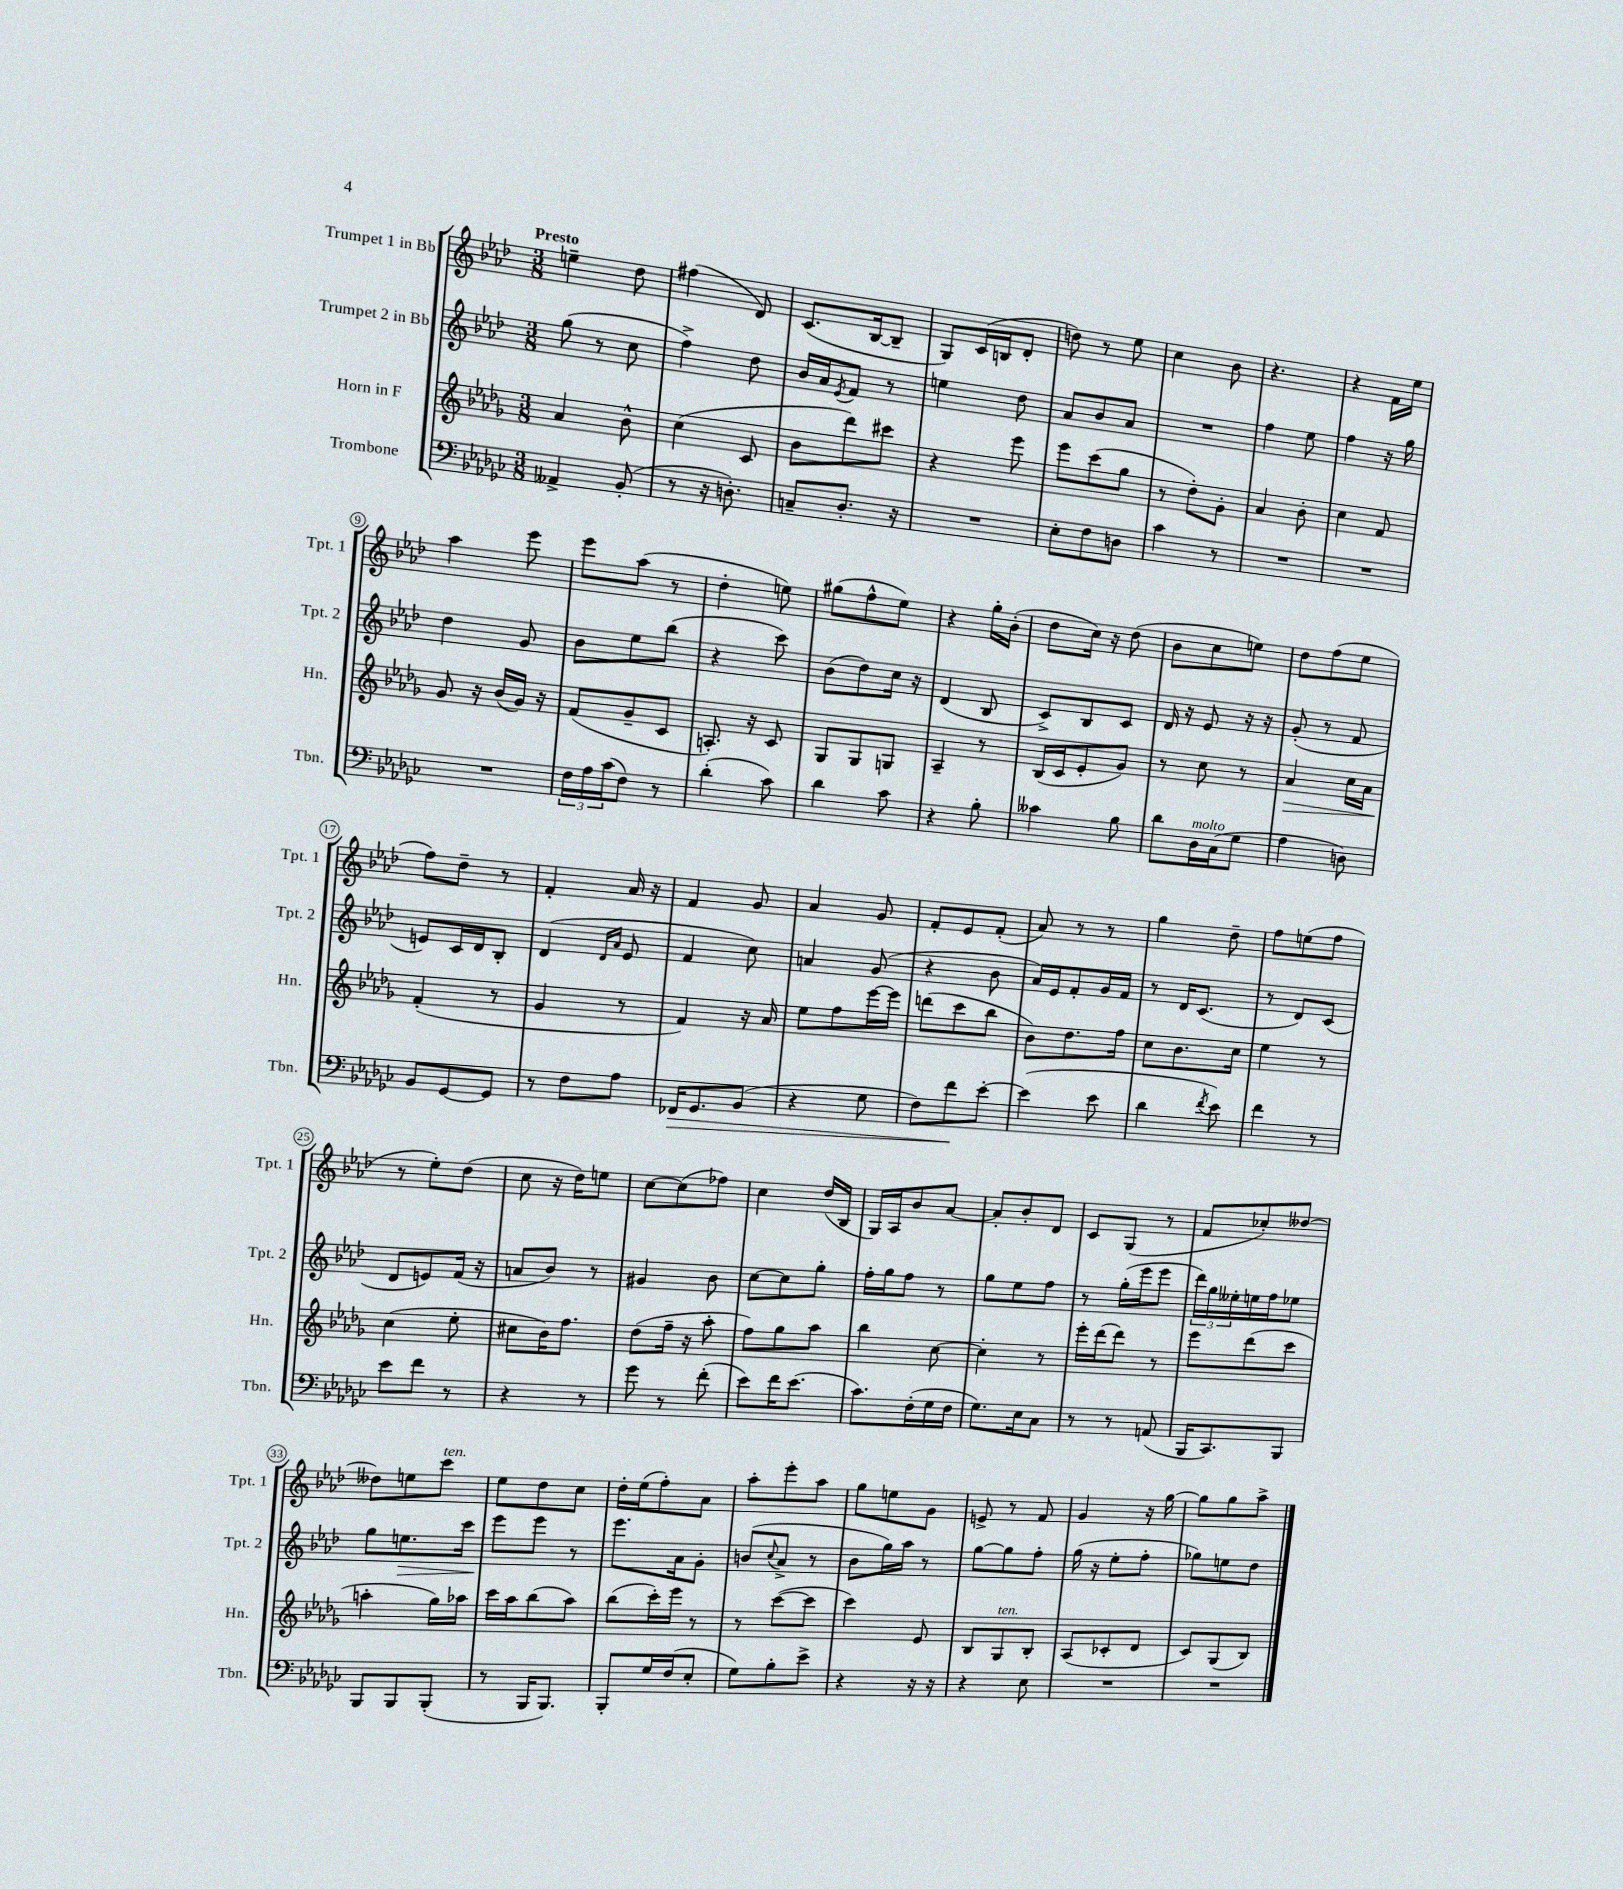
<<
\new StaffGroup <<
\new Staff = "s0" \with { instrumentName = "Trumpet 1 in Bb" shortInstrumentName = "Tpt. 1" } {
    \clef treble \key aes \major \numericTimeSignature \time 3/8 \tempo "Presto"
    e''4-- des''8 |
    fis''4( des'8) |
    c'8.( bes16~ bes8-- |
    g8) c'16( b16 des'8-. |
    d''8) r8 ees''8 |
    c''4 bes'8 |
    r4. |
    r4 f'16 ees''16 |
    aes''4 ees'''8 |
    ees'''8 aes''8( r8 |
    des''4-. e''8) |
    gis''8( f''8-^ ees''8) |
    r4 g''16-. bes'16-.( |
    des''8 c''16) r16 des''8( |
    bes'8 c''8 e''8) |
    des''8 f''8( ees''8 |
    f''8) des''8-- r8 |
    f'4-. aes'16 r16 |
    f'4 g'8 |
    aes'4 g'8 |
    f'8-. ees'8 f'8-.( |
    aes'8) r8 r8 |
    g''4 des''8-- |
    f''8 e''8( f''8 |
    r8 ees''8-.) des''8( |
    c''8 r16 des''16) e''8 |
    c''8~ c''8( fes''8) |
    c''4 des''16( bes16 |
    g16) aes16 bes'8 aes'8~ |
    aes'8-. bes'8-. des'8 |
    c'8 g8( r8 |
    f'8 ces''8-.) deses''8~ |
    deses''8 e''8 c'''8^\markup { \italic "ten." } |
    ees''8 des''8 c''8 |
    des''16-. ees''16( f''8-.) aes'8 |
    aes''8-. ees'''8-. aes''8 |
    g''8 e''8 g'8 |
    e'8-> r8 f'8 |
    g'4 r16 g''16~ |
    g''8 g''8 aes''8-> \bar "|." |
}
\new Staff = "s1" \with { instrumentName = "Trumpet 2 in Bb" shortInstrumentName = "Tpt. 2" } {
    \clef treble \key aes \major \numericTimeSignature \time 3/8
    g''8( r8 c''8 |
    f''4->) des''8 |
    bes'16 aes'16 \acciaccatura { ees'8 } f'8 r8 |
    e''4 des''8 |
    aes'8 bes'8 aes'8 |
    R4. |
    f''4 ees''8 |
    f''4 r16 g''16 |
    des''4 g'8 |
    bes'8 ees''8 bes''8( |
    r4 c'''8) |
    bes'8( des''8) c''16 r16 |
    des'4( bes8 |
    c'8->) bes8 c'8 |
    des'16 r16 ees'8 r16 r16 |
    g'8-.( r8 f'8 |
    e'8) c'16 des'16 bes8-. |
    des'4( \grace { des'16 aes'16 } ees'8 |
    f'4 c''8) |
    a'4 g'8( |
    r4 bes'8 |
    aes'16) ees'16 f'8-. g'16 f'16 |
    r8 des'16 c'8.( |
    r8 des'8) c'8( |
    des'8 e'8) f'16( r16 |
    a'8 bes'8) r8 |
    gis'4 bes'8 |
    c''8~ c''8 g''8-. |
    f''16-. g''16 f''8 r8 |
    g''8 ees''8 f''8 |
    r8 g''16-.( ees'''16 ees'''8 |
    \tuplet 3/2 { des'''16) g''16 eeses''16-. } e''16 f''16 ees''8 |
    g''8 e''8.\> c'''16 |
    ees'''8\! ees'''8 r8 |
    ees'''8. aes'16 g'8-. |
    b'8( \appoggiatura { c''8 } aes'8-> r8 |
    bes'8 g''16) aes''16 r8 |
    g''8~ g''8 f''8-. |
    g''16( r16 ees''8-. f''8-. |
    ges''8) e''8 des''8 \bar "|." |
}
\new Staff = "s2" \with { instrumentName = "Horn in F" shortInstrumentName = "Hn." } {
    \clef treble \key des \major \numericTimeSignature \time 3/8
    aes'4 bes'8-^ |
    c''4( c'8 |
    bes'8 des'''8) cis'''8 |
    r4 ees'''8 |
    ees'''8 c'''8( ges''8 |
    r8 des''8-.) ges'8-. |
    aes'4 bes'8-. |
    c''4 f'8 |
    ges'8 r16 bes'16( ges'16) r16 |
    f'8( ges'8-- c'8 |
    a8.-.) r16 c'8 |
    ges8 ges8 g8 |
    aes4-- r8 |
    bes16( c'16 ees'8-. ges'8) |
    r8 c''8 r8 |
    aes'4\> c''16 aes'16 |
    f'4-.\!( r8 |
    ges'4 r8 |
    f'4) r16 aes'16 |
    ees''8 f''8 ees'''16~ ees'''16 |
    d'''8( c'''8 bes''8 |
    bes'8) des''8. f''16 |
    c''8 bes'8. c''16 |
    ees''4 r8 |
    c''4( ees''8-. |
    cis''8 bes'16) f''8. |
    des''8( f''16-- r16 aes''8-. |
    f''8) ges''8 aes''8 |
    bes''4 c''8~ |
    c''4-. r8 |
    ees'''16-. des'''16( des'''8) r8 |
    ees'''8 des'''8( c'''8 |
    a''4-. ges''16) aes''16 |
    c'''16 aes''16 bes''8( aes''8) |
    bes''8( c'''16-.) ees'''16 r8 |
    r8 c'''8~( c'''8 |
    c'''4) ees'8 |
    bes8 ges8^\markup { \italic "ten." } bes8-. |
    aes8( ces'8-. des'8 |
    c'8) ges8( bes8) \bar "|." |
}
\new Staff = "s3" \with { instrumentName = "Trombone" shortInstrumentName = "Tbn." } {
    \clef bass \key ges \major \numericTimeSignature \time 3/8
    aeses,4-> bes,8-.( |
    r8 r16 d8.-.) |
    c8-- des8.-. r16 |
    R4. |
    ees8-. f8 d8 |
    ces'4 r8 |
    R4. |
    R4. |
    R4. |
    \tuplet 3/2 { f16 aes16 ces'16( } f8) r8 |
    des'4-.( ces'8) |
    des'4 ces'8 |
    r4 bes8-. |
    ceses'4 bes8 |
    des'8 des16^\markup { \italic "molto" } ces16( ges8 |
    aes4 d8) |
    bes,8 ges,8~ ges,8 |
    r8 f8 aes8 |
    fes,16\> ges,8. bes,8( |
    r4 ges8 |
    f8) f'8\! ees'8~-. |
    ees'4( ees'8 |
    des'4 \acciaccatura { f'8 } ees'8) |
    f'4 r8 |
    ees'8 f'8 r8 |
    r4 r8 |
    ges'8 r8 f'8-.( |
    ees'8) f'16 ees'8.( |
    ces'8.) f16-.( ges16 f16 |
    ges8.) ees16 ces8 |
    r8 r8 a,8( |
    bes,,16 ces,8.) bes,,8 |
    bes,,8 bes,,8 bes,,8-.( |
    r8 bes,,16 bes,,8.) |
    bes,,8-. ges16 f16( ees8-. |
    ges8) bes8-. ees'8-> |
    r4 r16 r16 |
    r4 ees8 |
    R4. |
    R4. \bar "|." |
}
>>
>>
\layout { \context { \Score \override BarNumber.stencil = #(make-stencil-circler 0.1 0.3 ly:text-interface::print) } }
